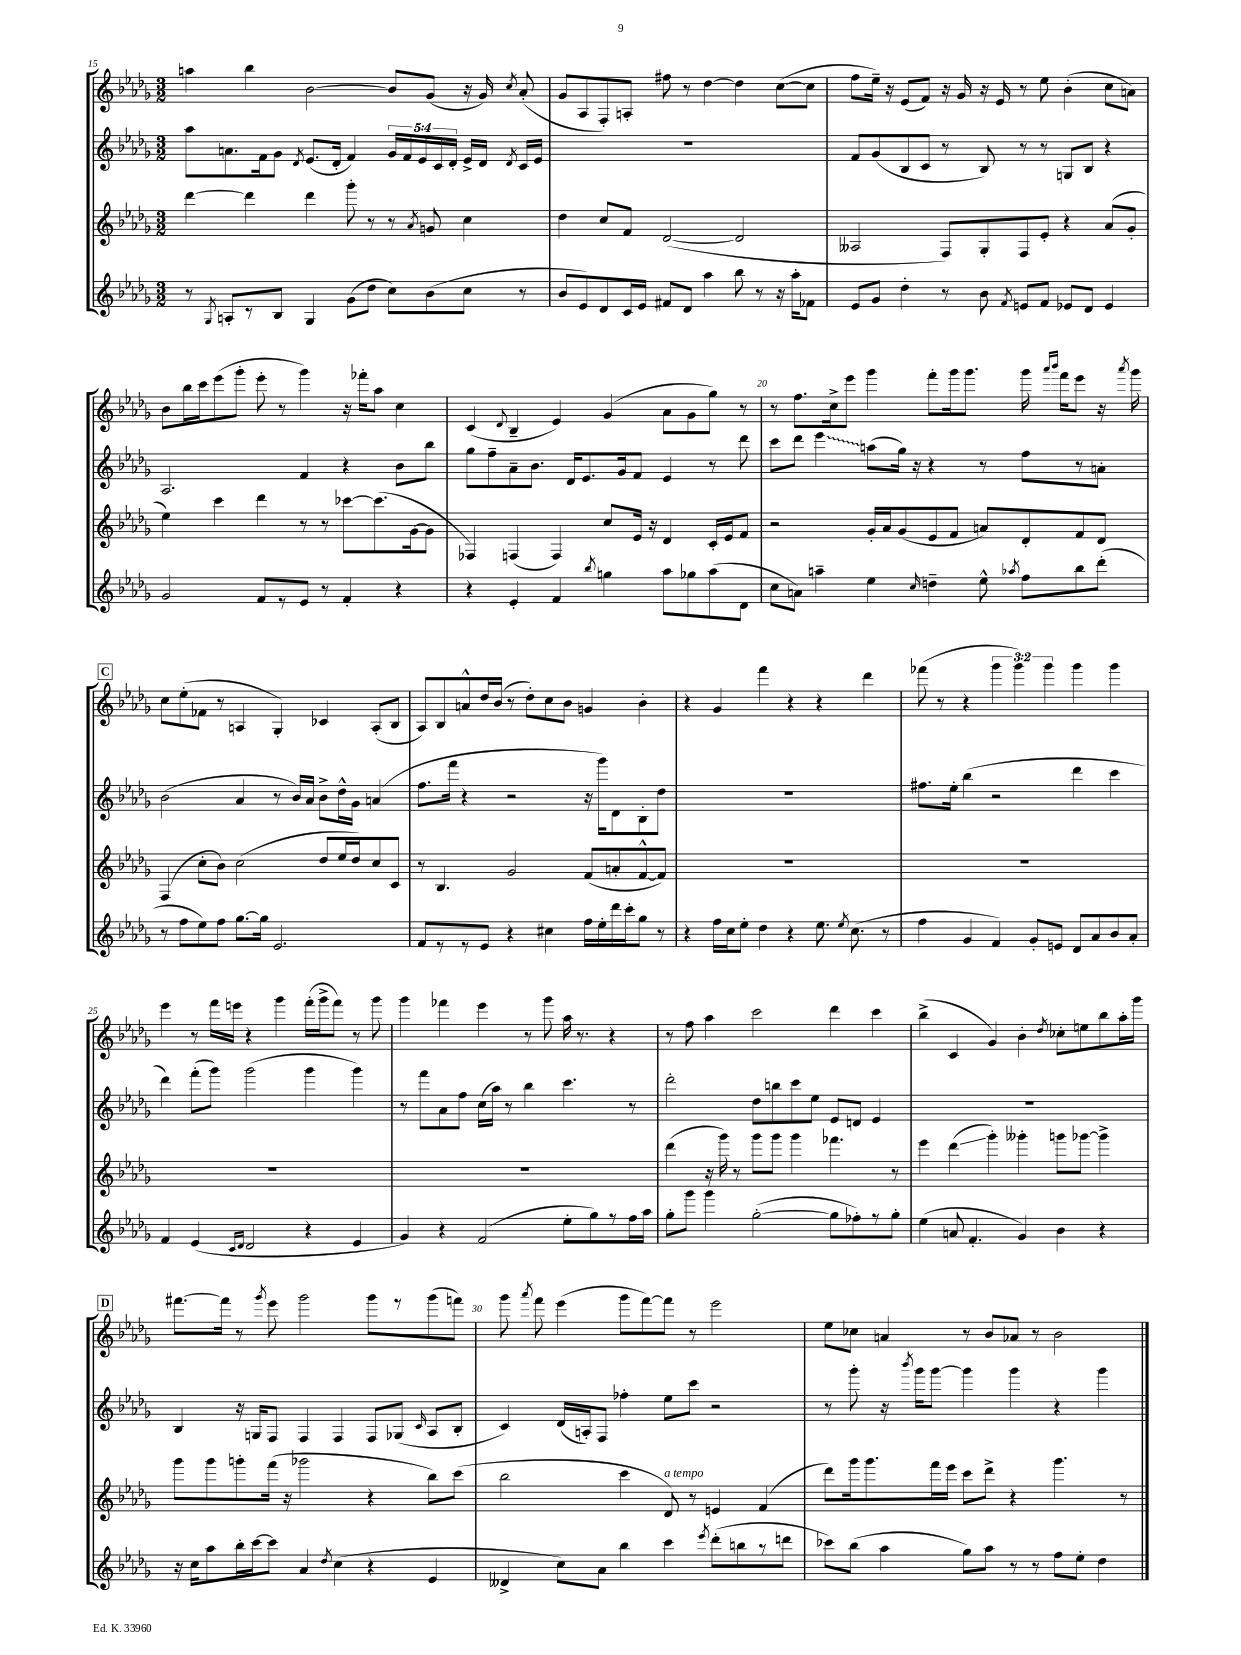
<<
\new StaffGroup <<
\new Staff = "s0" {
    \clef treble \key des \major \numericTimeSignature \time 3/2 \override Staff.TupletNumber.text = #tuplet-number::calc-fraction-text
    \autoBeamOff a''4 bes''4 bes'2~ bes'8[ ges'8]( r16 ges'16) \acciaccatura { c''8 } aes'8-.( |
    ges'8[ aes8 f8-.) a8]-. fis''8 r8 des''4~ des''4 c''8[~( c''8] |
    f''8[ ees''16]--) r16 ees'8[( f'8]) r16 ges'16 r16 ees'16 r8 ees''8 bes'4-.( c''8[ a'8]) |
    bes'8[ bes''16 c'''16 ees'''8( ges'''8]-. ees'''8-. r8 ges'''4) r16 fes'''16[-. aes''8] c''4 |
    c'4( \appoggiatura { des'8 } bes4-- ees'4) ges'4( aes'8[ ges'8 ges''8]) r8 |
    r8 f''8.[ c''16-> ees'''8] ges'''4 f'''8[-. ges'''16 ges'''8.] ges'''16 \grace { aes'''16[ bes'''16] } f'''16[ ees'''8] r16 \acciaccatura { aes'''8 } ges'''16 |
    \mark \markup { \box "C" } c''8[ \once \override Glissando.style = #'zigzag ees''8-.\glissando( fes'8] r8 a4 ges4-.) ces'4 a8[-.( bes8] |
    aes8[) bes8 a'8-^ des''16 bes'16]( r8 des''8[-.) c''8 bes'8] g'4 bes'4-. |
    r4 ges'4 f'''4 r4 r4 des'''4 |
    fes'''8( r8 r4 \tuplet 3/2 { ges'''4 ges'''4) ges'''4 } ges'''4 ges'''4 |
    ees'''4 r8 f'''16[ e'''16] r4 ges'''4 f'''16[-.( ges'''16-> f'''8]) r8 ges'''8 |
    ges'''4 fes'''4 ees'''4 r8 ges'''8 aes''16 r8. r4 |
    r8 f''8 aes''4 c'''2 des'''4 c'''4 |
    bes''4->( c'4 ges'4) bes'4-. \acciaccatura { des''8 } ces''8[-. e''8 bes''8 aes''16-. ges'''16] |
    \mark \markup { \box "D" } fis'''8.[~ fis'''16] r8 \acciaccatura { ges'''8 } ees'''8 ges'''2 ges'''8[ r8 ges'''8( f'''8]) |
    ges'''8 \acciaccatura { aes'''8 } f'''8 ees'''4( ges'''8[ f'''8~) f'''8] r8 ees'''2 |
    ees''8[ ces''8] a'4 r8 bes'8[ aes'8] r8 bes'2 \bar "|." |
}
\new Staff = "s1" {
    \clef treble \key des \major \numericTimeSignature \time 3/2 \override Staff.TupletNumber.text = #tuplet-number::calc-fraction-text
    \autoBeamOff aes''8[ a'8. f'16 ges'8] \acciaccatura { des'8 } ees'8.[( des'16]-. f'4) \tuplet 5/4 { ges'16[ f'16 ees'16 c'16 des'16]-. } ees'16[-> des'16] \acciaccatura { des'8 } c'16[ ees'16] |
    R1. |
    f'8[ ges'8( bes8 c'8] r8 bes8) r8 r8 g8[ bes8] r4 |
    aes2. f'4 r4 bes'8[ bes''8] |
    ges''8[ f''8-- aes'8-- bes'8.] des'16[ ees'8. ges'16 f'8] ees'4 r8 des'''8 |
    c'''8[ des'''8] \once \override Glissando.style = #'zigzag ees'''4\glissando a''8[( ges''16]) r16 r4 r8 f''8[ r8 a'8]-. |
    \mark \markup { \box "C" } bes'2( aes'4 r8 bes'16[) aes'16] bes'8[-> des''16-^ ges'16] a'4( |
    f''8.[ f'''16] r4 r2 r16 ges'''16[) des'8 bes8-. des''8] |
    R1. |
    fis''8.[ ees''16]-. bes''4( r2 des'''4 c'''4 |
    des'''4) f'''8[-.( ges'''8]) ges'''2( ges'''4 ges'''4) |
    r8 f'''8[ aes'8 f''8] c''16[( aes''16]) r8 bes''4 c'''4. r8 |
    des'''2-. des''8[ b''8 c'''8 ees''8] ees'8[ d'8] ees'4 |
    R1. |
    \mark \markup { \box "D" } bes4 r16 g16[ f8] f4 f4 f8[ ges8]( \grace { c'16 } aes8[ bes8]-. |
    c'4) des'16[( a16-.) f8] fes''4-. ees''8[ c'''8] r2 |
    r8 ges'''8-. r16 \acciaccatura { bes'''8 } ges'''16[ ges'''8]~ ges'''4 ges'''4 r4 ges'''4 \bar "|." |
}
\new Staff = "s2" {
    \clef treble \key des \major \numericTimeSignature \time 3/2
    \autoBeamOff des'''4~ des'''4 des'''4 ges'''8-. r8 r8 \acciaccatura { aes'8 } g'8 c''4 |
    des''4 c''8[ f'8] des'2~( des'2 |
    aeses2 f8[) ges8-. f8 ees'8]-. r4 aes'8[( ges'8]-. |
    ees''4) c'''4 des'''4 r8 r8 ces'''8[~ ces'''8.( ges'16~ ges'8] |
    fes4) f4( f4) c''8[ ees'16] r16 des'4 c'16[-. ees'16 f'8] |
    r2 ges'16[-. aes'16 ges'8( ees'8 f'8] a'8[) des'8-. f'8 des'8] |
    \mark \markup { \box "C" } f4( c''8[-. bes'8]) c''2( des''8[ ees''16 des''16) c''8 c'8] |
    r8 bes4. ges'2 f'8[( a'8-. f'8~-^ f'8]) |
    R1. |
    R1. |
    R1. |
    R1. |
    des'''4( r16 ges'''16) r8 ges'''8[ ges'''8] ges'''4 fes'''4. r8 |
    ees'''4 des'''4\glissando( ges'''4-.) geses'''4-. g'''8[ ges'''8]~ ges'''4-> |
    \mark \markup { \box "D" } ges'''8[ ges'''8 g'''8-. f'''16]( r16 ges'''2 r4 bes''8[) c'''8]( |
    bes''2 c'''4 des'8^\markup { \italic "a tempo" }) r8 e'4 f'4( |
    des'''8[) ges'''16 ges'''8. f'''16 ees'''16] c'''8[ des'''8]-> r4 ges'''4. r8 \bar "|." |
}
\new Staff = "s3" {
    \clef treble \key des \major \numericTimeSignature \time 3/2
    \autoBeamOff r8 \acciaccatura { ges8 } a8[-. r8 bes8] ges4 ges'8[( des''8] c''8[) bes'8( c''8] r8 |
    bes'8[ ees'8) des'8 c'16 ees'16] fis'8[ des'8] aes''4 bes''8 r8 r16 aes''16[-. fes'8] |
    ees'8[ ges'8] des''4-. r8 bes'8 \acciaccatura { f'8 } e'8[ f'8] ees'8[ des'8] ees'4 |
    ges'2 f'8[ r8 ees'8] r8 f'4-. r4 |
    r4 ees'4-. f'4 \acciaccatura { bes''8 } g''4 aes''8[ ges''8 aes''8( des'8] |
    c''8[ a'8]) a''4-- ees''4 \grace { c''16 } d''4-- ees''8-^ \acciaccatura { aes''8 } f''8[ bes''8 des'''8]-.( |
    \mark \markup { \box "C" } r8 f''8[ ees''8) f''8] ges''8.[~ ges''16] ees'2. |
    f'8[ r8 r8 ees'8] r4 cis''4 f''16[ ees''16-. des'''16 c'''16-. ges''8] r8 |
    r4 f''16[ c''16 ees''8]-. des''4 r4 ees''8. \acciaccatura { ees''8 } c''8.( r8 |
    f''4 ges'4 f'4) ges'8[-. e'8] des'8[ aes'8 bes'8 aes'8]-. |
    f'4 ees'4( \grace { c'16[ des'16] } des'2 r4 ees'4 |
    ges'4) r4 f'2( ees''8[-. ges''8) r8 f''16 aes''16] |
    ges''8[-. ges'''8] ges'''4 ges''2~-.( ges''8[ fes''8-.) r8 ges''8]-. |
    ees''4( a'8 f'4.-. ges'4) bes'4 r4 |
    \mark \markup { \box "D" } r16 c''16[ aes''8 bes''16-. c'''16~ c'''8] aes'4 \acciaccatura { des''8 } c''4( r4 ees'4 |
    deses'4-> c''8[) aes'8] bes''4 c'''4 \acciaccatura { ees'''8 } des'''8[-.( b''8 r8 d'''8] |
    ces'''8[) bes''8]( aes''4 ges''8[) aes''8] r8 r8 f''8[ ees''8]-. des''4 \bar "|." |
}
>>
>>
\layout { \context { \Score currentBarNumber = #15 \override BarNumber.break-visibility = ##(#f #t #t) barNumberVisibility = #(every-nth-bar-number-visible 5) } }
